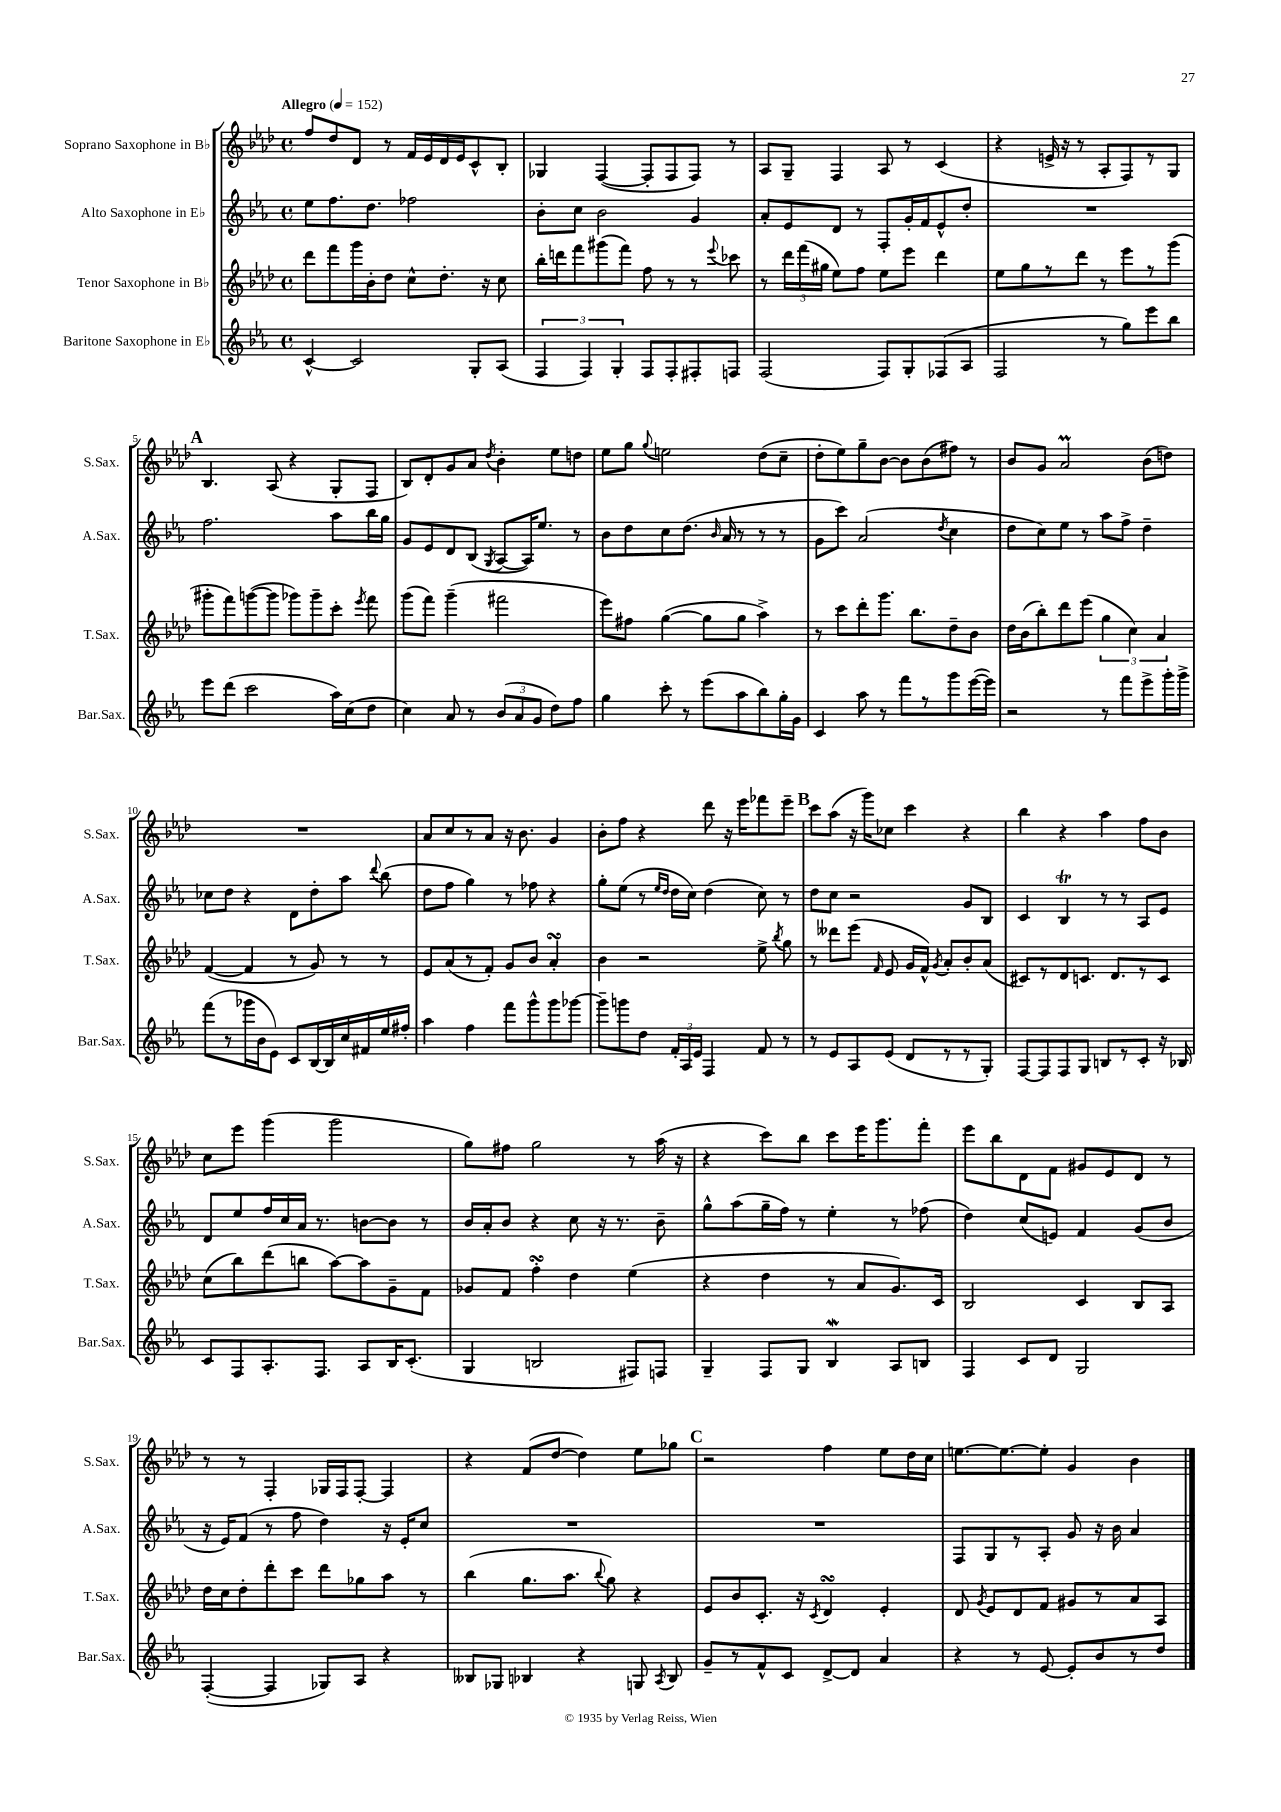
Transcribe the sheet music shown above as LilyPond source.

<<
\new StaffGroup <<
\new Staff = "s0" \with { instrumentName = "Soprano Saxophone in Bb" shortInstrumentName = "S.Sax." } {
    \clef treble \key aes \major \defaultTimeSignature \time 4/4 \tempo "Allegro" 4 = 152
    \autoBeamOff f''8[ des''8 des'8] r8 f'16[ ees'16 des'16 ees'16 c'8-^ bes8]-. |
    ges4 f4~( f8[-. f8 f8]) r8 |
    aes8[ g8]-- f4 aes8 r8 c'4( |
    r4 e'16-> r16 r8 aes8[-. f8) r8 g8] |
    \mark \markup { \bold "A" } bes4. aes8( r4 g8[-. f8] |
    bes8[) des'8-. g'8 aes'8] \acciaccatura { des''8 } bes'4-. ees''8[ d''8] |
    ees''8[ g''8] \appoggiatura { g''8 } e''2 des''8[( c''8]-- |
    des''8[-. ees''8) g''8-- bes'8]~ bes'8[ bes'8( fis''8]) r8 |
    bes'8[ g'8] aes'2\prall bes'8[( d''8]) |
    R1 |
    aes'8[ c''8 r8 aes'8] r16 bes'8. g'4 |
    bes'8[-. f''8] r4 des'''8 r16 ees'''16[ fes'''8 ees'''8]-- |
    \mark \markup { \bold "B" } c'''8[ aes''8]( r16 g'''16[) ces''8] c'''4 r4 |
    bes''4 r4 aes''4 f''8[ bes'8] |
    c''8[ ees'''8] g'''4( g'''2 |
    g''8[) fis''8] g''2 r8 aes''16( r16 |
    r4 c'''8[) bes''8] c'''8[ ees'''16 g'''8. f'''8]-. |
    ees'''8[ bes''8 des'8 f'8] gis'8[ ees'8 des'8] r8 |
    r8 r8 f4-. ges16[ f16 f8]~-. f4 |
    r4 f'8[( des''8]~ des''4) ees''8[ ges''8] |
    \mark \markup { \bold "C" } r2 f''4 ees''8[ des''16 c''16] |
    e''8.[~ e''8.~ e''8]-. g'4 bes'4 \bar "|." |
}
\new Staff = "s1" \with { instrumentName = "Alto Saxophone in Eb" shortInstrumentName = "A.Sax." } {
    \clef treble \key ees \major \defaultTimeSignature \time 4/4
    \autoBeamOff ees''8[ f''8. d''8.] fes''2 |
    bes'8[-. c''8] bes'2 g'4 |
    aes'8[-. ees'8 d'8] r8 f8[-. g'16-. f'16 ees'8-^ d''8]-. |
    R1 |
    \mark \markup { \bold "A" } f''2. aes''8[ bes''16 g''16] |
    g'8[ ees'8 d'8 bes8]( \acciaccatura { g8 } aes8[~ aes16) ees''8.] r8 |
    bes'8[ d''8 c''8 d''8.]( \grace { bes'16 } aes'16 r8 r8 r8 |
    g'8[ c'''8]) aes'2( \acciaccatura { d''8 } c''4 |
    d''8[ c''8) ees''8] r8 aes''8[ f''8]-> d''4-- |
    ces''8[ d''8] r4 d'8[ d''8-. aes''8] \appoggiatura { d'''8 } bes''8( |
    d''8[ f''8] g''4) r8 fes''8 r4 |
    g''8[-. ees''8]( r8 \grace { ees''16[ d''16] } d''16[ c''16]) d''4( c''8) r8 |
    \mark \markup { \bold "B" } d''8[ c''8] r2 g'8[ bes8] |
    c'4 bes4\trill r8 r8 aes8[ ees'8] |
    d'8[ ees''8 f''16 c''16 aes'16] r8. b'8[~ b'8] r8 |
    bes'16[ aes'16-. bes'8] r4 c''8 r16 r8. bes'8-- |
    g''8[-^ aes''8( g''16-- f''16]) r8 ees''4-. r8 fes''8( |
    d''4) c''8[( e'8]) f'4 g'8[( bes'8] |
    r16 ees'16[) f'8]( r8 f''8 d''4) r16 ees'16[-. c''8] |
    R1 |
    \mark \markup { \bold "C" } R1 |
    f8[ g8 r8 aes8]-. g'8 r16 bes'16 aes'4 \bar "|." |
}
\new Staff = "s2" \with { instrumentName = "Tenor Saxophone in Bb" shortInstrumentName = "T.Sax." } {
    \clef treble \key aes \major \defaultTimeSignature \time 4/4
    \autoBeamOff des'''8[ f'''8 g'''16 bes'16-. des''8] c''8[-^ des''8.]-. r16 c''8 |
    bes''16[-. d'''16 f'''8 gis'''8( f'''8]) f''8 r8 r8 \appoggiatura { ees'''8 } ces'''8 |
    r8 \tuplet 3/2 { des'''16[ f'''16( gis''16] } ees''8[) f''8] ees''8[ ees'''8] des'''4 |
    ees''8[ g''8 r8 des'''8] r8 ees'''8[ r8 g'''8]( |
    \mark \markup { \bold "A" } gis'''8[-. f'''8) g'''8~( g'''8] ges'''8[) ges'''8-- c'''8]-. \acciaccatura { ees'''8 } f'''8 |
    g'''8[( f'''8]) g'''4--( fis'''2 |
    ees'''8[) fis''8] g''4~( g''8[ g''8] aes''4->) |
    r8 c'''8[ des'''8-. g'''8.] bes''8.[ des''8-- bes'8] |
    des''16[ bes'16( bes''8-.) des'''8 ees'''8]( \tuplet 3/2 { g''4 c''4) aes'4 } |
    f'4~( f'4 r8 g'8) r8 r8 |
    ees'8[ aes'8( r8 f'8]-.) g'8[ bes'8] aes'4-.\turn |
    bes'4 r2 ees''8-> \acciaccatura { bes''8 } g''8 |
    \mark \markup { \bold "B" } r8 deses'''8[ ees'''8]( \grace { f'16 } ees'8 g'16[ f'16]-^) \acciaccatura { g'8 } aes'8[-. bes'8-. aes'8]( |
    cis'8[) r8 des'8 c'8.] des'8.[ r8 c'8] |
    c''8[( bes''8) des'''8( b''8] aes''8[~) aes''8 g'8-- f'8] |
    ges'8[ f'8] f''4-.\turn des''4 ees''4( |
    r4 des''4 r8 aes'8[ g'8.) c'16] |
    bes2 c'4 bes8[ aes8] |
    des''16[ c''16 des''8-. des'''8-. c'''8] des'''8[ ges''8 aes''8] r8 |
    bes''4( g''8.[ aes''8.] \appoggiatura { bes''8 } g''8) r4 |
    \mark \markup { \bold "C" } ees'8[ bes'8 c'8.]-. r16 \acciaccatura { c'8 } des'4\turn ees'4-. |
    des'8 \acciaccatura { g'8 } ees'8[ des'8 f'8] gis'8[ r8 aes'8 aes8] \bar "|." |
}
\new Staff = "s3" \with { instrumentName = "Baritone Saxophone in Eb" shortInstrumentName = "Bar.Sax." } {
    \clef treble \key ees \major \defaultTimeSignature \time 4/4
    \autoBeamOff c'4~-^ c'2 g8[-. aes8]( |
    \tuplet 3/2 { f4 f4) g4-. } f8[ f8-. fis8-. f8] |
    f2( f8[) g8-. fes8( aes8] |
    f2 r8 g''8[) ees'''8 bes''8] |
    \mark \markup { \bold "A" } ees'''8[ d'''8]( c'''2 aes''16[) c''16( d''8] |
    c''4) aes'8 r8 \tuplet 3/2 { bes'8[( aes'8 g'8] } d''8[) f''8] |
    g''4 c'''8-. r8 ees'''8[( aes''8 bes''8) g''16-. g'16] |
    c'4 aes''8 r8 f'''8[ r8 g'''8 ees'''16~( ees'''16]) |
    r2 r8 f'''8[ ees'''8-> g'''16-. g'''16]-> |
    f'''8[( r8 ges'''16 bes'16 ees'8]) c'8[ bes16~ bes16 c''16 fis'16 ees''16 fis''16]-. |
    aes''4 f''4 f'''8[ g'''8-^ g'''8 ges'''8]~ |
    ges'''8[-- g'''8 d''8] \tuplet 3/2 { f'16[-. aes16 ees'16] } f4 f'8 r8 |
    \mark \markup { \bold "B" } r8 ees'8[ aes8 ees'8]( d'8[ r8 r8 g8]-.) |
    f8[~ f8 f8 g8] b8[ r8 c'8]-. r16 bes16 |
    c'8[ f8 aes8.-. f8.] aes8[ bes16 c'8.]-.( |
    g4 b2 fis8[) f8] |
    g4-- f8[ g8] bes4\mordent aes8[ b8] |
    f4 c'8[ d'8] g2 |
    f4~-.( f4 ges8[) aes8] r4 |
    beses8[ ges8] bes4 r4 g8 \acciaccatura { aes8 } bes8 |
    \mark \markup { \bold "C" } g'8[-- r8 f'8-^ c'8] d'8[~-> d'8] aes'4 |
    r4 r8 ees'8~ ees'8[-. bes'8 r8 d''8] \bar "|." |
}
>>
>>
